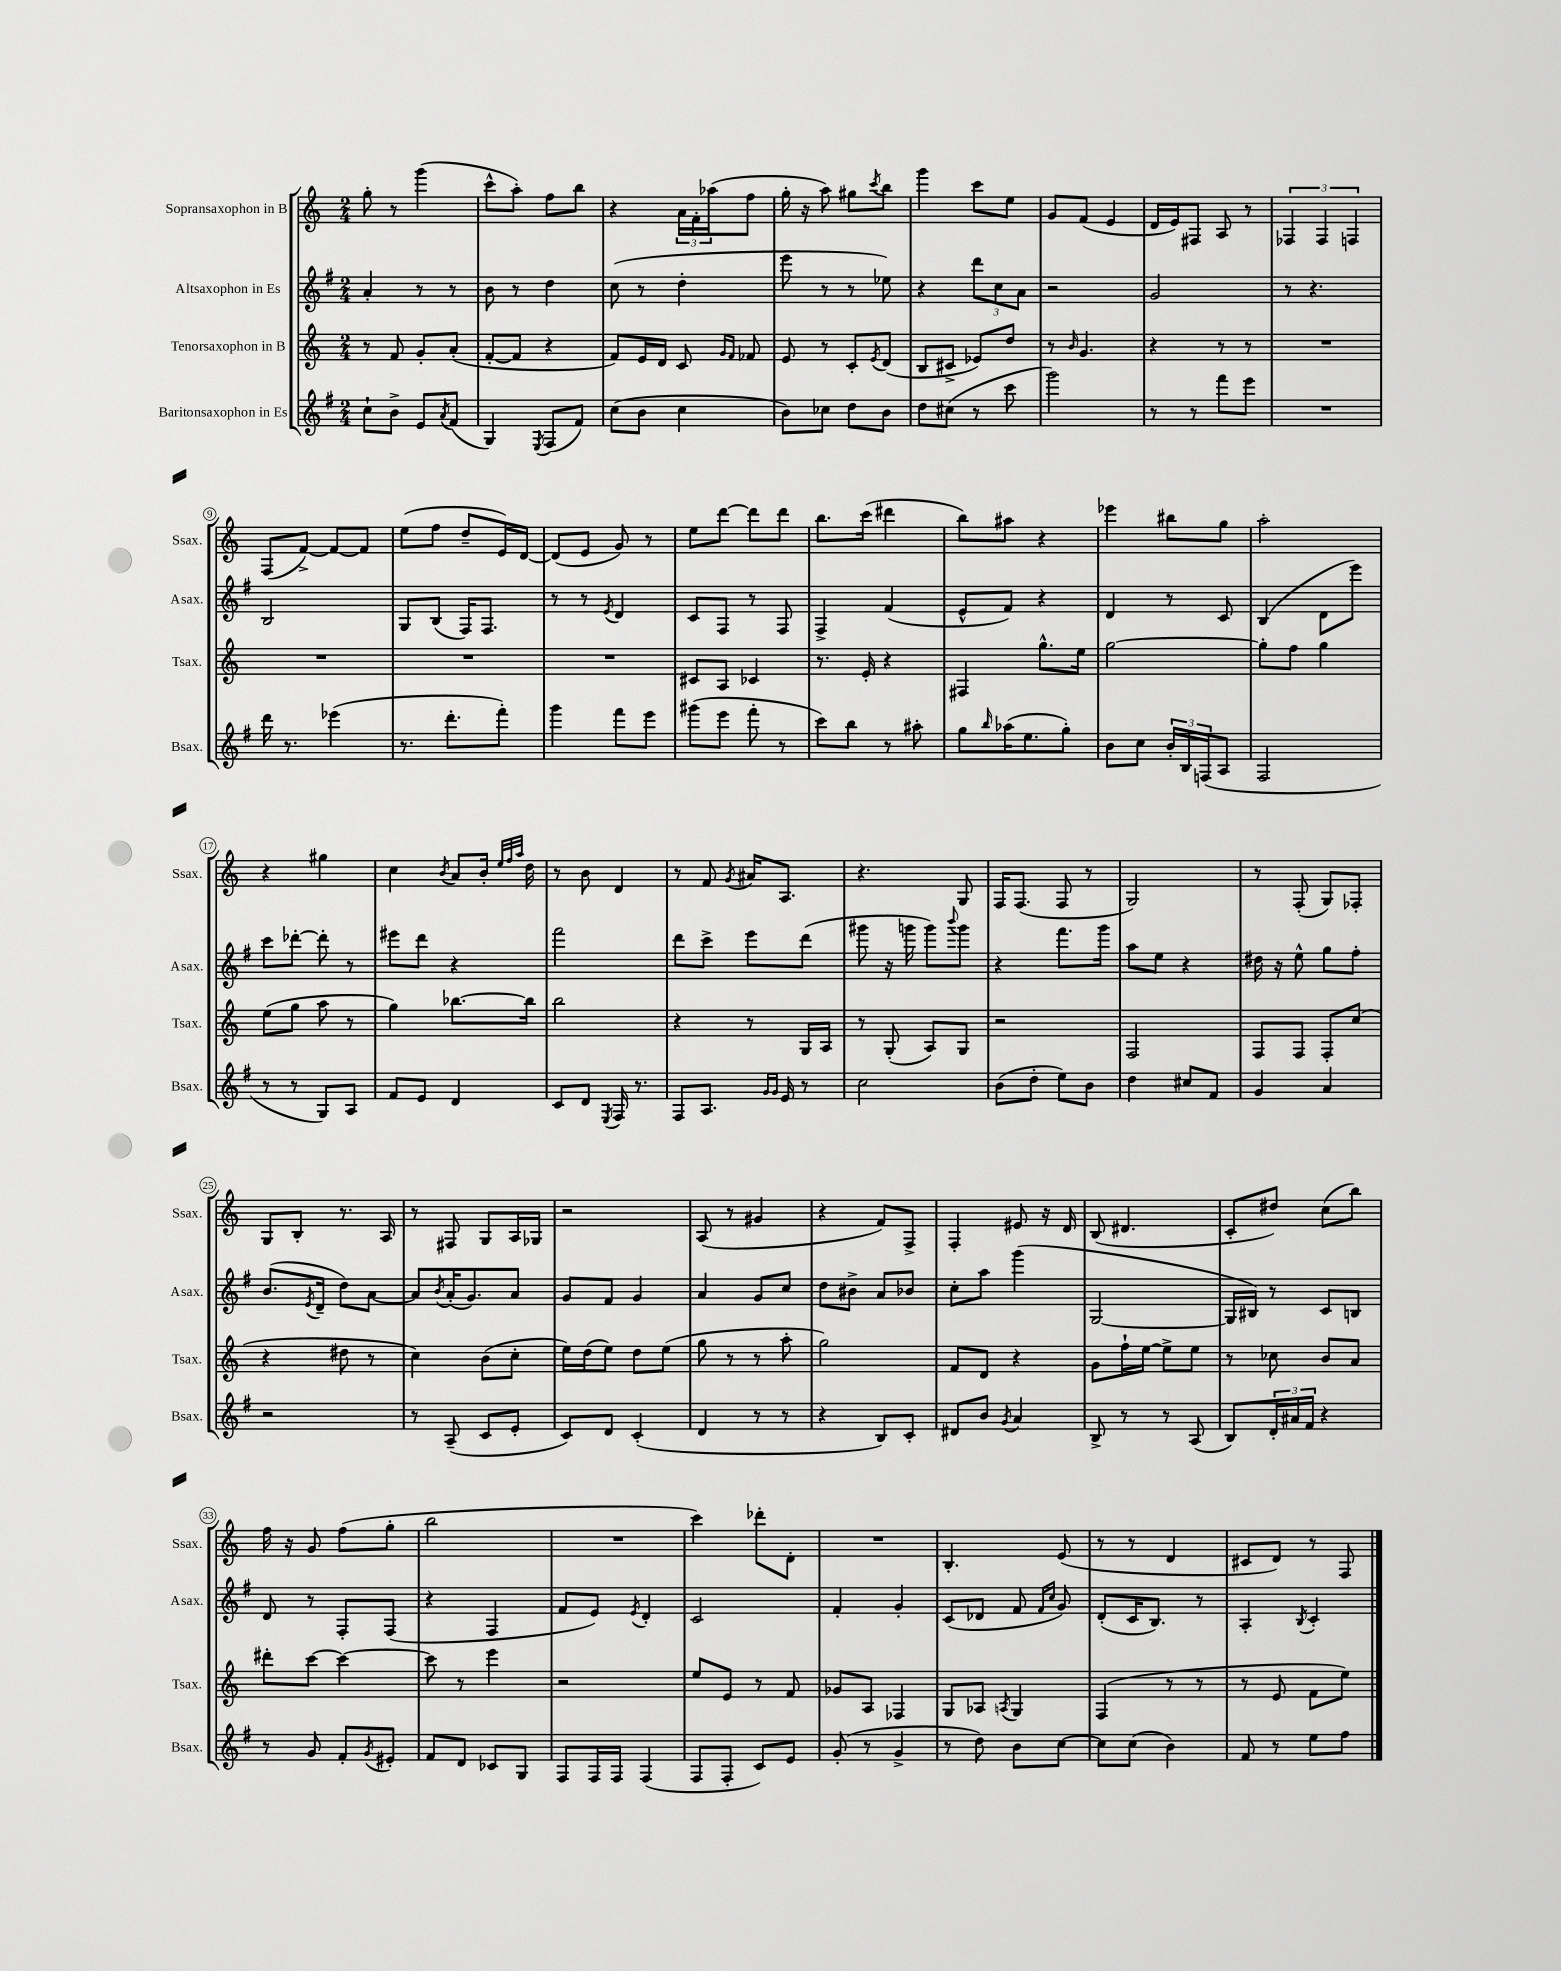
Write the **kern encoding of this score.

**kern	**kern	**kern	**kern
*part4	*part3	*part2	*part1
*staff4	*staff3	*staff2	*staff1
*I"Baritonsaxophon in Es	*I"Tenorsaxophon in B	*I"Altsaxophon in Es	*I"Sopransaxophon in B
*I'Bsax.	*I'Tsax.	*I'Asax.	*I'Ssax.
*clefG2	*clefG2	*clefG2	*clefG2
*k[f#]	*k[]	*k[f#]	*k[]
*M2/4	*M2/4	*M2/4	*M2/4
=1	=1	=1	=1
8cc`\L	8r	4a'/	8gg'\
8b^\J	8f/	.	8r
8e/L	8g'/L	8r	(4ggg\
8qa/	.	.	.
(8f#/J	(8a'/J	8r	.
=2	=2	=2	=2
4G/)	[8f'/L	8b\	8ccc^^\L
.	8f/J]	8r	8aa'\J)
8qE/	.	.	.
(8F#/L	4r	4dd\	8ff\L
8f#/J)	.	.	8bb\J
=3	=3	=3	=3
(8cc\L	8f/L)	(8cc\	4r
8b\J	16e/L	8r	.
.	16d/JJ	.	.
4cc\	8c/	4dd'\	24a\LL
.	.	.	24f'\
.	.	.	(24aa-X\J
.	16qqg/LL	.	.
.	16qqf/JJ	.	.
.	8f-X/	.	8ff\J
=4	=4	=4	=4
8b\L)	8e/	8eee\	16gg'\
.	.	.	16r
8cc-X\J	8r	8r	8aa\)
8dd\L	8c'/L	8r	8gg#X\L
.	8qe/	.	8qccc/
8b\J	(8d/J	8ee-X\)	8bb\J
=5	=5	=5	=5
8dd\L	8B/L	4r	4ggg\
(8cc#X\J	8c#X^/J	.	.
8r	8e-X/L)	12ddd\L	8ccc\L
.	.	12cc\	.
8ccc\	8dd/J	.	8ee\J
.	.	12a\J	.
=6	=6	=6	=6
2ggg\)	8r	2r	8g/L
.	16qqb/	.	.
.	4.g/	.	(8f/J
.	.	.	4e/
=7	=7	=7	=7
8r	4r	2g/	16d/LL
.	.	.	16e/J)
8r	.	.	8F#X/J
8fff#\L	8r	.	8A/
8eee\J	8r	.	8r
=8	=8	=8	=8
2r	2r	8r	6F-X/
.	.	4.r	.
.	.	.	6F-/
.	.	.	6Fn/
!!LO:LB:g=z
=9	=9	=9	=9
16ddd\	2r	2B/	(8F/L
8.r	.	.	.
.	.	.	[8f^/J)
(4eee-X\	.	.	8f/L_
.	.	.	8f/J]
=10	=10	=10	=10
8.r	2r	8G/L	(8ee\L
.	.	(8B/J	8ff\J
8.ddd'\L	.	.	.
.	.	16F#/KL)	8dd~/L
.	.	8.F#/J	.
8fff#'\J)	.	.	16e/L)
.	.	.	[16d/JJ
=11	=11	=11	=11
4ggg\	2r	8r	(8d/L]
.	.	8r	8e/J
.	.	8qe/	.
8fff#\L	.	4d/	8g/)
8eee\J	.	.	8r
=12	=12	=12	=12
(8ggg#X\L	8c#X/L	8c/L	8ee\L
8eee\J	8A/J	8F#/J	[8ddd\J
8fff#'\	4c-X/	8r	8ddd\L]
8r	.	8F#/	8ddd\J
=13	=13	=13	=13
8ccc\L)	8.r	4F#^/	8.bb\L
8bb\J	.	.	.
.	16e'/	.	(16ccc\Jk
8r	4r	(4f#/	4ddd#X\
8aa#X'\	.	.	.
=14	=14	=14	=14
8gg\L	4F#X/	8e^^/L	8bb\L)
16qqbb/	.	.	.
(16aa-X\K	.	8f#/J)	8aa#X\J
8.ee\	.	.	.
.	8.gg^^\L	4r	4r
8gg'\J)	.	.	.
.	16ee\Jk	.	.
=15	=15	=15	=15
8b\L	[2gg\	4d/	4eee-X\
8cc\J	.	.	.
24b'/LL	.	8r	8bb#X\L
24B/	.	.	.
(24Fn/J	.	.	.
8A/J	.	8c/	8gg\J
=16	=16	=16	=16
2F#/	8gg'\L]	(4B/	2aa'\
.	8ff\J	.	.
.	4gg\	8d\L	.
.	.	8eee\J)	.
!!LO:LB:g=z
=17	=17	=17	=17
8r	(8ee\L	8ccc\L	4r
8r	8gg\J	[8ddd-X'\J	.
8G/L)	8aa\	8ddd-'\]	4gg#X\
8A/J	8r	8r	.
=18	=18	=18	=18
8f#/L	4gg\)	8eee#X\L	4cc\
8e/J	.	8ddd\J	.
.	.	.	8qb/
4d/	[8.bb-X\L	4r	8a/L
.	.	.	16b'/Jk
.	.	.	32qqee/LLL
.	.	.	32qqff/
.	.	.	32qqaa/JJJ
.	16bb-\Jk]	.	16dd\
=19	=19	=19	=19
8c/L	2bb\	2fff#\	8r
8d/J	.	.	8b\
8qE/	.	.	.
16F#/	.	.	4d/
8.r	.	.	.
=20	=20	=20	=20
8F#/L	4r	8ddd\L	8r
8.A/J	.	8ccc^\J	8f/
.	.	.	8qg/
.	8r	8eee\L	16a#X/KL
16qqg/LL	.	.	.
16qqg/JJ	.	.	.
16e/	.	.	8.A/J
8r	16G/LL	(8ddd\J	.
.	16A/JJ	.	.
=21	=21	=21	=21
2cc\	8r	8ggg#X\	4.r
.	(8G'/	16r	.
.	.	16gggn\	.
.	8A/L)	8ggg\L)	.
.	.	8qqbbb/	.
.	8G/J	8ggg\J	8G/
=22	=22	=22	=22
(8b\L	2r	4r	16F/KL
.	.	.	(8.F/J
8dd'\J	.	.	.
8ee\L)	.	8.fff#\L	8F/
8b\J	.	.	8r
.	.	16ggg\Jk	.
=23	=23	=23	=23
4dd\	2F/	8aa\L	2G/)
.	.	8ee\J	.
8cc#X/L	.	4r	.
8f#/J	.	.	.
=24	=24	=24	=24
4g/	8F/L	16dd#X\	8r
.	.	16r	.
.	8F/J	8ee^^\	(8F'/
4a/	8F'/L	8gg\L	8G/L)
.	(8cc/J	8ff#'\J	8F-X'/J
!!LO:LB:g=z
=25	=25	=25	=25
2r	4r	(8.b/L	8G/L
.	.	.	8B'/J
.	.	8qe/	.
.	.	16d~/Jk	.
.	8dd#X\	8dd\L)	8.r
.	8r	[8a\J	.
.	.	.	16A/
=26	=26	=26	=26
8r	4cc\)	8a/L]	8r
.	.	8qb/	.
(8A~/	.	(16a'/K	8F#X/
.	.	8.g/)	.
8c/L	(8b\L	.	8G/L
8e'/J	8cc'\J	8a/J	16A/L
.	.	.	16G-X/JJ
=27	=27	=27	=27
8c/L)	16ee\LL)	8g/L	2r
.	(16dd\J	.	.
8d/J	8ee\J)	8f#/J	.
(4c'/	8dd\L	4g/	.
.	(8ee\J	.	.
=28	=28	=28	=28
4d/	8gg\	4a/	(8A/
.	8r	.	8r
8r	8r	8g/L	4g#X/
8r	8aa'\	8cc/J	.
=29	=29	=29	=29
4r	2gg\)	8dd\L	4r
.	.	8b#X^\J	.
8B/L)	.	8a/L	8f/L)
8c'/J	.	8b-X/J	8F^/J
=30	=30	=30	=30
8d#X/L	8f/L	8cc'\L	4F'/
8b/J	8d/J	8aa\J	.
8qg/	.	.	.
4a/	4r	(4ggg\	8e#X/
.	.	.	16r
.	.	.	16d/
=31	=31	=31	=31
8B^/	8g\L	[2G/	(8B/
8r	16ff`\L	.	4.d#X/
.	[16ee\JJ	.	.
8r	8ee^\L]	.	.
(8A/	8ee\J	.	.
=32	=32	=32	=32
8B/L)	8r	16G/LL]	8c'/L
.	.	16B#X/JJ)	.
24d'/L	8cc-X\	8r	8dd#X/J)
24a#X/	.	.	.
24f#/JJ	.	.	.
4r	8b/L	8c/L	(8cc\L
.	8a/J	8Bn/J	8bb\J)
!!LO:LB:g=z
=33	=33	=33	=33
8r	8ddd#X'\L	8d/	16ff\
.	.	.	16r
8g/	[8ccc\J	8r	8g/
8f#'/L	4ccc\_	8F#'/L	(8ff\L
8qg/	.	.	.
8e#X'/J	.	(8F#/J	8gg'\J
=34	=34	=34	=34
8f#/L	8ccc\]	4r	2bb\
8d/J	8r	.	.
8c-X/L	4eee\	4F#/	.
8G/J	.	.	.
=35	=35	=35	=35
8F#/L	2r	8f#/L	2r
16F#/L	.	8e/J)	.
16F#/JJ	.	.	.
.	.	8qe/	.
(4F#/	.	4d'/	.
=36	=36	=36	=36
8F#/L	8ee/L	2c/	4ccc\)
8F#'/J	8e/J	.	.
8c/L)	8r	.	8ddd-X'\L
8e/J	8f/	.	8d'\J
=37	=37	=37	=37
(8g'/	8g-X/L	4f#'/	2r
8r	8A/J	.	.
4g^/	4F-X/	4g'/	.
=38	=38	=38	=38
8r	8G/L	(8c/L	4.B'/
8dd\)	8A-X/J	8d-X/J	.
.	8qAn/	.	.
8b\L	4G/	8f#/	.
.	.	16qqf#/LL	.
.	.	16qqcc/JJ	.
[8cc\J	.	8g/)	(8e/
=39	=39	=39	=39
8cc\L]	(4F/	(8d'/L	8r
(8cc\J	.	16c/K	8r
.	.	8.B/J)	.
4b\)	8r	.	4d/
.	8r	8r	.
=40	=40	=40	=40
8f#/	8r	4A'/	8c#X/L
8r	8e/	.	8d/J)
.	.	8qB/	.
8ee\L	8f\L	4c'/	8r
8ff#\J	8ee\J)	.	8F/
==	==	==	==
*-	*-	*-	*-
